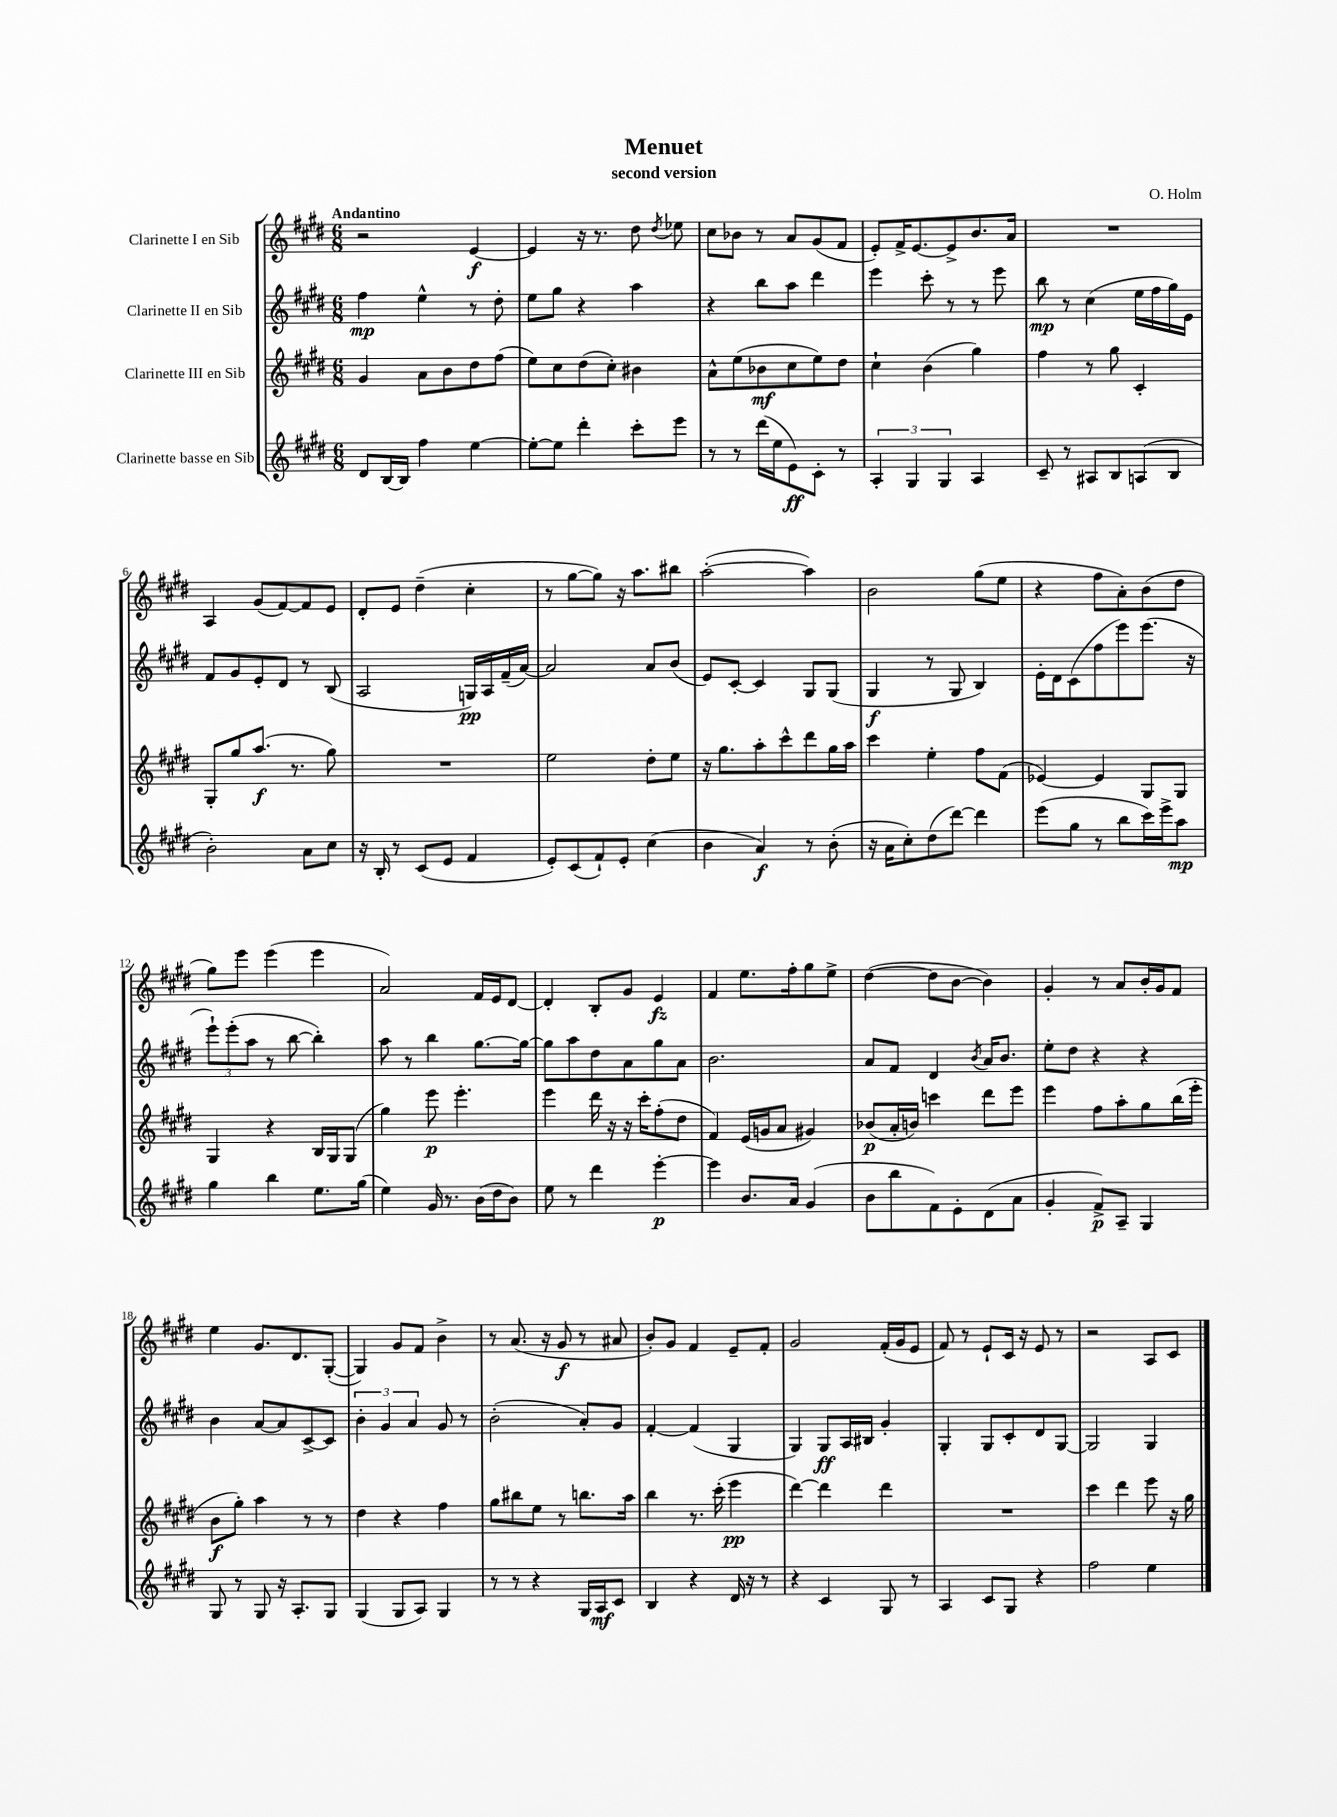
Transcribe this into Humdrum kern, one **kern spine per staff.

**kern	**kern	**kern	**kern
*staff4	*staff3	*staff2	*staff1
*clefG2	*clefG2	*clefG2	*clefG2
*k[f#c#g#d#]	*k[f#c#g#d#]	*k[f#c#g#d#]	*k[f#c#g#d#]
*M6/8	*M6/8	*M6/8	*M6/8
8d#/L	4g#/	4ff#\	2r
[16B/L	.	.	.
16B/]JJ	.	.	.
4ff#\	8a\L	4ee^^\	.
.	8b\	.	.
[4ee\	8dd#\	8r	[4e/
.	(8ff#\J	8dd#'\	.
=	=	=	=
8ee'\_L	8ee\L)	8ee\L	4e/]
8ee\]J	8cc#\	8gg#\J	.
4ddd#'\	(8dd#\	4r	16r
.	.	.	8.r
.	8cc#'\J)	.	.
8ccc#'\L	4b#\	4aa\	8dd#\
.	.	.	8qdd#/
8eee\J	.	.	8ee-\
=	=	=	=
8r	8a^^\L	4r	8cc#\L
8r	(8ee\	.	8b-\J
(16ddd#\LL	8b-\	8bb\L	8r
16ee\J	.	.	.
8e\)	8cc#\	8aa\J	8a/L
8c#'\J	8ee\)	4ddd#\	(8g#/
8r	8dd#\J	.	8f#/J
=	=	=	=
6A'/	4cc#`\	4eee\	8e'/L)
.	.	.	16f#^/K
6G#/	.	.	.
.	.	.	[8.e/
.	(4b\	8ccc#'\	.
6G#/	.	.	.
.	.	8r	8e^/]
4A/	4gg#\)	8r	8.b/
.	.	8eee\	.
.	.	.	16a/Jk
=	=	=	=
8c#~/	4ff#\	8bb\	2.r
8r	.	8r	.
8A#/L	8r	(4cc#\	.
8B/	8gg#\	.	.
(8A/	4c#'/	16ee\LL	.
.	.	16ff#\	.
8B/J	.	16gg#\)	.
.	.	16e\JJ	.
=	=	=	=
2b'\)	8G#'/L	8f#/L	4A/
.	8gg#/	8g#/	.
.	(8.aa/J	8e'/	(8g#/L
.	.	8d#/J	[8f#/)
.	8.r	.	.
8a\L	.	8r	8f#/]
8cc#\J	8gg#\)	(8B/	8e/J
=	=	=	=
16r	2.r	2A/	8d#'/L
16B'/	.	.	.
8r	.	.	8e/J
(8c#/L	.	.	(4dd#~\
8e/J	.	.	.
4f#/	.	16G/LL)	4cc#'\
.	.	16A/	.
.	.	(16f#~/	.
.	.	[16a/JJ)	.
=	=	=	=
8e'/L)	2ee\	2a/]	8r
(8c#/	.	.	[8gg#\L
8f#`/)	.	.	8gg#\]J)
8e'/J	.	.	16r
.	.	.	8.aa\L
(4cc#\	8dd#'\L	8a/L	.
.	8ee\J	(8b/J	8bb#\J
=	=	=	=
4b\	16r	8e/L)	([2aa'\
.	8.gg#\L	.	.
.	.	[8c#'/J	.
4a/)	8aa'\	4c#/]	.
.	8ccc#^^\	.	.
8r	8ddd#\	8G#/L	4aa\])
(8b'\	16gg#\L	(8G#/J	.
.	16aa\JJ	.	.
=	=	=	=
16r	4ccc#\	4G#/	2b\
16a\LK	.	.	.
8cc#'\)	.	.	.
(8dd#\	4ee'\	8r	.
[8ddd#\J)	.	8G#/	.
4ddd#\]	8ff#\L	4B/)	(8gg#\L
.	(8f#\J	.	8ee\J
=	=	=	=
(8eee\L	[4e-/)	16e'\LL	4r
.	.	16d#\J	.
8gg#\J	.	(8c#\	.
8r	4e-/]	8ff#\	8ff#\L
8bb\L	.	8eee\)	8a'\)
16ccc#\L)	8G#/L	(8.eee\J	(8b\
16eee^\J	.	.	.
8aa\J	8G#/J	.	8dd#\J
.	.	16r	.
=	=	=	=
4gg#\	4G#/	12eee`\L)	8gg#\L)
.	.	(12eee'\	.
.	.	.	8eee\J
.	.	12aa\J	.
4bb\	4r	8r	(4eee\
.	.	[8bb\	.
8.ee\L	16B/LL	4bb'\])	4eee\
.	16G#/J	.	.
.	(8G#/J	.	.
(16gg#\Jk	.	.	.
=	=	=	=
4ee\)	4gg#\)	8aa\	2a/)
.	.	8r	.
16g#/	8eee\	4bb\	.
8.r	.	.	.
.	4.eee'\	.	.
(16b\LL	.	[8.gg#\L	16f#/LL
16dd#\J	.	.	16e/J
8b\J)	.	.	[8d#/J
.	.	16gg#\_Jk	.
=	=	=	=
8ee\	4eee\	8gg#\]L	4d#'/]
8r	.	8aa\	.
4ddd#\	16ddd#\	8dd#\	8B'/L
.	16r	.	.
.	16r	8a\	8g#/J
.	16ccc#'\LK	.	.
[4eee'\	(8ff#'\	8gg#\	4e/
.	8dd#\J	8a\J	.
=	=	=	=
4eee\]	4f#/)	2.b\	4f#/
8.b/L	(16e/LL	.	8.ee\L
.	16g/J	.	.
.	8a/J	.	.
16a/Jk	.	.	16ff#'\k
(4g#/	4g#/)	.	8gg#\
.	.	.	8ee^\J
=	=	=	=
8b\L	(8b-/L	8a/L	([4dd#\
8bb\	16a'/L	8f#/J	.
.	16b/JJ)	.	.
8f#\)	4ccc\	4d#/	8dd#\]L
8e'\	.	.	[8b\J
.	.	8qb/	.
(8d#\	8ddd#\L	16a/LK	4b\])
.	.	8.b/J	.
8a\J	8eee\J	.	.
=	=	=	=
4g#'/	4eee\	8ee'\L	4g#'/
.	.	8dd#\J	.
8f#^/L)	8ff#\L	4r	8r
8A~/J	8aa'\	.	8a/L
4G#/	8gg#\	4r	16b'/L
.	.	.	16g#/J
.	(16bb\L	.	8f#/J
.	16eee'\JJ	.	.
=	=	=	=
8G#/	8b\L	4b\	4ee\
8r	8gg#'\J)	.	.
8G#/	4aa\	[8a/L	8.g#/L
16r	.	8a/]	.
8.A'/L	.	.	8.d#/
.	8r	[8c#^/	.
8G#/J	8r	8c#/]J	([8G#'/J
=	=	=	=
(4G#/	4dd#\	6b'\	4G#/])
.	.	6g#/	.
8G#/L	4r	.	8g#/L
.	.	6a/	.
8A/J)	.	.	8f#/J
4G#/	4ff#\	8g#/	4b^\
.	.	8r	.
=	=	=	=
8r	8gg#\L	(2b'\	8r
8r	8bb#\	.	(8.a/
4r	8ee\J	.	.
.	.	.	16r
.	8r	.	8g#/
16G#/LL	8.bb\L	8a'/L)	8r
16A/J	.	.	.
8c#/J	.	8g#/J	8a#/
.	16aa\Jk	.	.
=	=	=	=
4B/	4bb\	[4f#'/	8b'/L)
.	.	.	8g#/J
4r	8.r	(4f#/]	4f#/
.	(16ccc#'\	.	.
16d#/	4eee\	4G#/	8e~/L
16r	.	.	.
8r	.	.	8f#'/J
=	=	=	=
4r	[4ddd#\)	4G#/)	2g#/
4c#/	4ddd#\]	8G#/L	.
.	.	16A/L	.
.	.	16B#/JJ	.
8G#/	4ddd#\	4g#'/	(16f#'/LL
.	.	.	16g#/J
8r	.	.	8e/J
=	=	=	=
4A/	2.r	4G#'/	8f#/)
.	.	.	8r
8c#/L	.	8G#/L	8e`/L
8G#/J	.	8c#'/	16c#/Jk
.	.	.	16r
4r	.	8d#/	8e/
.	.	[8G#/J	8r
=	=	=	=
2ff#\	4ccc#\	2G#/]	2r
.	4ddd#\	.	.
4ee\	8eee\	4G#/	8A/L
.	16r	.	8c#/J
.	16gg#\	.	.
==	==	==	==
*-	*-	*-	*-
